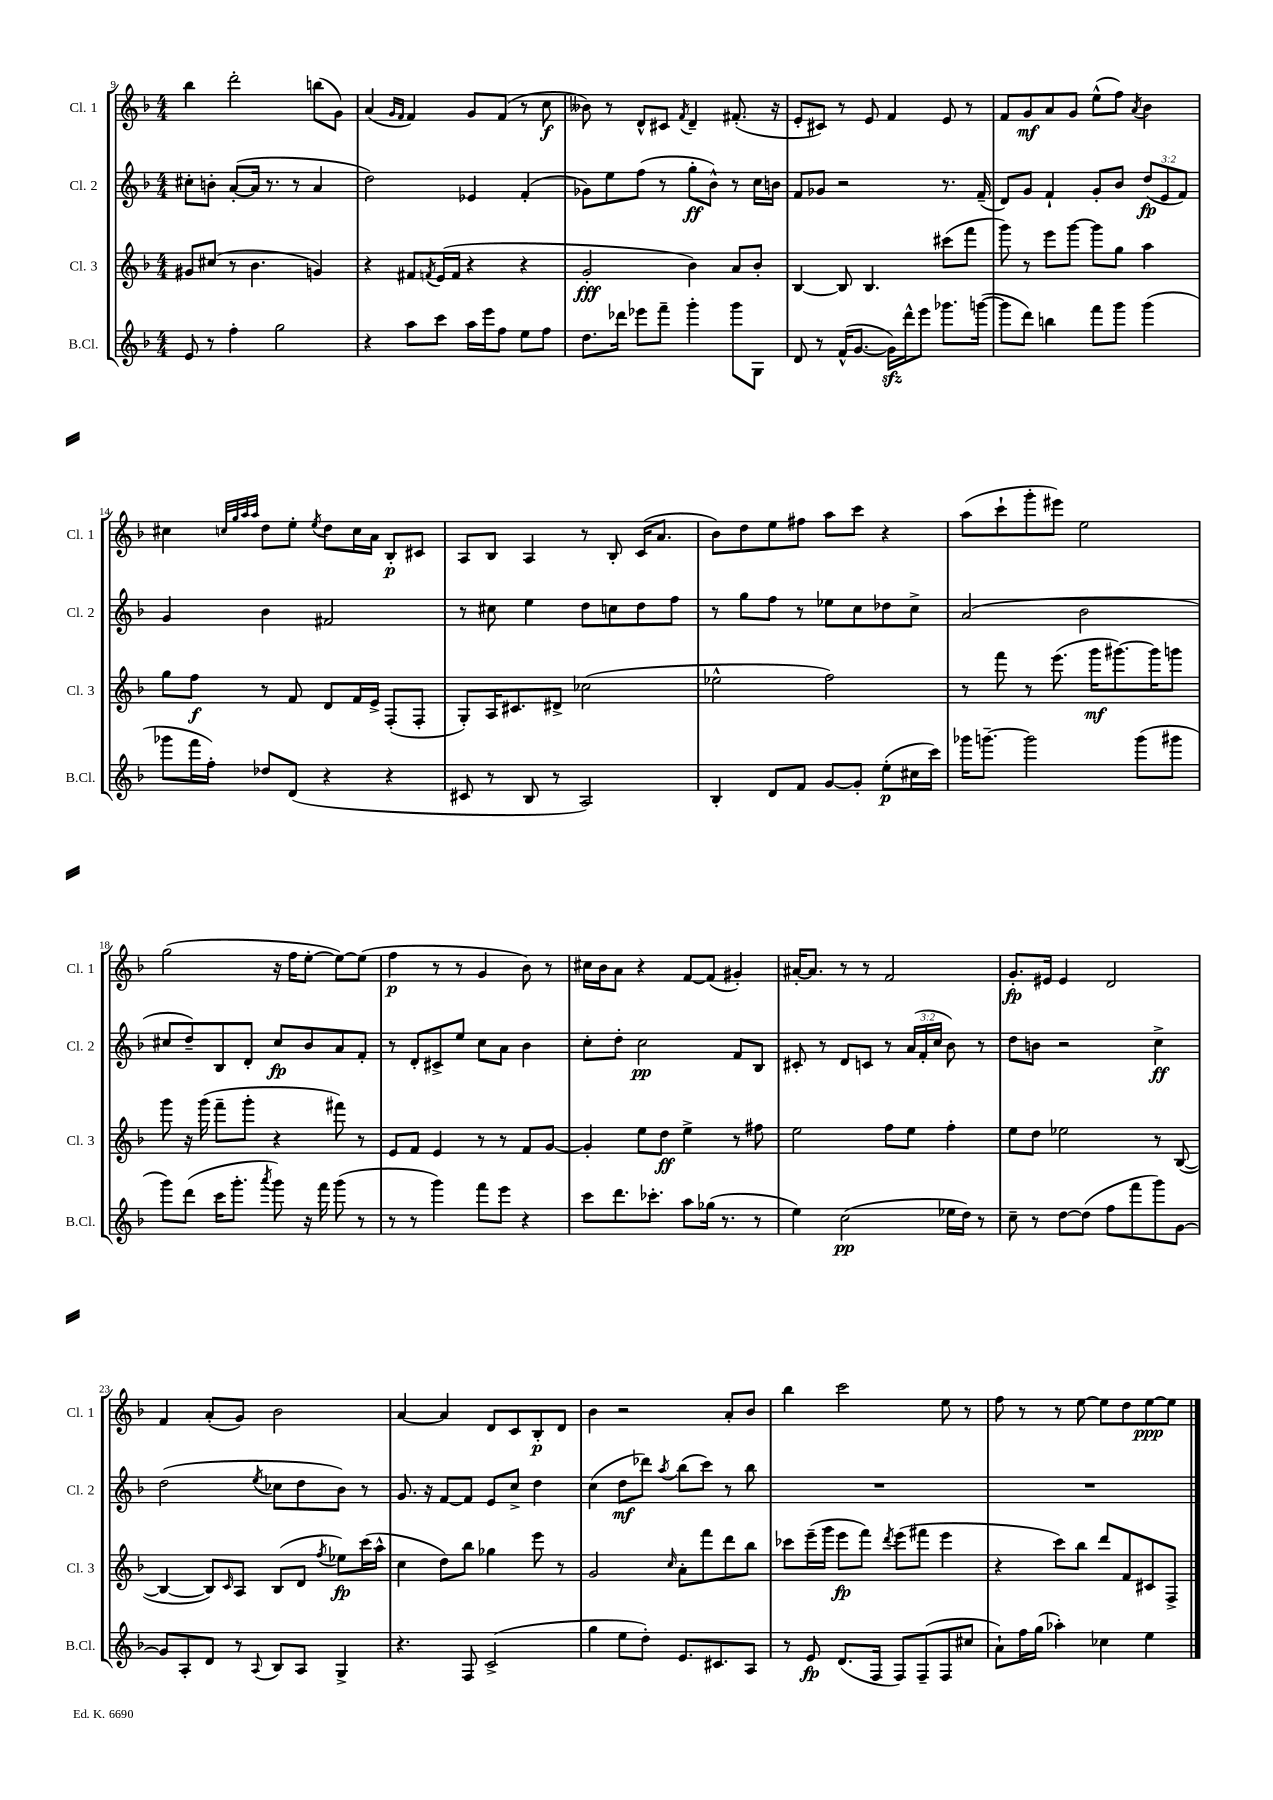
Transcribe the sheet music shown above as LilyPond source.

<<
\new StaffGroup <<
\new Staff = "s0" \with { instrumentName = "Cl. 1" shortInstrumentName = "Cl. 1" } {
    \clef treble \key f \major \numericTimeSignature \time 4/4
    bes''4 d'''2-. b''8( g'8) |
    a'4( \grace { g'16 f'16 } f'4) g'8 f'8( r8 c''8\f |
    beses'8) r8 d'8-^ cis'8 \acciaccatura { f'8 } d'4-- fis'8.-.( r16 |
    e'8-. cis'8) r8 e'8 f'4 e'8 r8 |
    f'8 g'8\mf a'8 g'8 e''8-^( f''8) \acciaccatura { a'8 } bes'4 |
    cis''4 \grace { c''32 g''32 a''32 a''32 } d''8 e''8-. \acciaccatura { e''8 } d''8 c''16 a'16 bes8-.\p cis'8 |
    a8 bes8 a4 r8 bes8-. c'16( a'8. |
    bes'8) d''8 e''8 fis''8 a''8 c'''8 r4 |
    a''8( c'''8-! g'''8-. eis'''8) e''2 |
    g''2( r16 f''16 e''8~-. e''8~) e''8( |
    f''4\p r8 r8 g'4 bes'8) r8 |
    cis''16 bes'16 a'8 r4 f'8~ f'8( gis'4-.) |
    ais'16~-. ais'8. r8 r8 f'2 |
    g'8.-.\fp eis'16 eis'4 d'2 |
    f'4 a'8-.( g'8) bes'2 |
    a'4~ a'4 d'8 c'8 bes8-.\p d'8 |
    bes'4 r2 a'8-. bes'8 |
    bes''4 c'''2 e''8 r8 |
    f''8 r8 r8 e''8~ e''8 d''8 e''8~\ppp e''8 \bar "|." |
}
\new Staff = "s1" \with { instrumentName = "Cl. 2" shortInstrumentName = "Cl. 2" } {
    \clef treble \key f \major \numericTimeSignature \time 4/4 \override Staff.TupletNumber.text = #tuplet-number::calc-fraction-text
    cis''8-. b'8-. a'8~-.( a'16 r8. r8 a'4 |
    d''2) ees'4 f'4-.( |
    ges'8) e''8 f''8( r8 g''8-.\ff bes'8-^) r8 c''16 b'16 |
    f'8 ges'8 r2 r8. f'16--( |
    d'8) g'8 f'4-! g'8-. bes'8 \tuplet 3/2 { d''8\fp( e'8 f'8) } |
    g'4 bes'4 fis'2 |
    r8 cis''8 e''4 d''8 c''8 d''8 f''8 |
    r8 g''8 f''8 r8 ees''8 c''8 des''8 c''8-> |
    a'2( bes'2 |
    cis''8 d''8--) bes8 d'8-. cis''8\fp bes'8 a'8 f'8-. |
    r8 d'8-. cis'8-> e''8 c''8 a'8 bes'4 |
    c''8-. d''8-. c''2\pp f'8 bes8 |
    cis'8-. r8 d'8 c'8 r8 \tuplet 3/2 { a'16( f'16-. c''16 } bes'8) r8 |
    d''8 b'8 r2 c''4->\ff |
    d''2( \acciaccatura { e''8 } ces''8 d''8 bes'8) r8 |
    g'8. r16 f'8~ f'8 e'8 c''8-> d''4 |
    c''4( d''8\mf des'''8) \acciaccatura { a''8 } bes''8( c'''8) r8 bes''8 |
    R1 |
    R1 \bar "|." |
}
\new Staff = "s2" \with { instrumentName = "Cl. 3" shortInstrumentName = "Cl. 3" } {
    \clef treble \key f \major \numericTimeSignature \time 4/4
    gis'8 cis''8( r8 bes'4. g'4) |
    r4 fis'8 \acciaccatura { f'8 } e'16( f'16 r4 r4 |
    g'2-.\fff bes'4) a'8 bes'8-. |
    bes4~ bes8 bes4. cis'''8( f'''8 |
    g'''8) r8 e'''8 g'''8~ g'''8 g''8 a''4 |
    g''8 f''8\f r8 f'8 d'8 f'16 e'16-> f8-.( f8-. |
    g8-.) a16 cis'8. dis'8-> ces''2( |
    ees''2-^ f''2) |
    r8 f'''8 r8 e'''8.( g'''16\mf gis'''8.~) gis'''16 g'''8 |
    g'''8 r16 g'''16( f'''8-- g'''8-. r4 fis'''8) r8 |
    e'8 f'8 e'4 r8 r8 f'8 g'8~ |
    g'4-. e''8 d''8\ff e''4-> r8 fis''8 |
    e''2 f''8 e''8 f''4-. |
    e''8 d''8 ees''2 r8 bes8~( |
    bes4~ bes8) \grace { c'16 } a8 bes8( d'8 \acciaccatura { f''8 } ees''8\fp) c'''16( a''16-^ |
    c''4 d''8) bes''8 ges''4 e'''8 r8 |
    g'2 \grace { c''16 } a'8-. f'''8 d'''8 bes''8 |
    ces'''8 e'''16--( g'''16 e'''8\fp f'''8) \acciaccatura { d'''8 } e'''8( fis'''8 e'''4 |
    r4 c'''8) bes''8 d'''8 f'8 cis'8 f8-> \bar "|." |
}
\new Staff = "s3" \with { instrumentName = "B.Cl." shortInstrumentName = "B.Cl." } {
    \clef treble \key f \major \numericTimeSignature \time 4/4
    e'8 r8 f''4-. g''2 |
    r4 a''8 c'''8 a''16 e'''16 f''8 e''8 f''8 |
    d''8. des'''16 ees'''8 f'''8-- g'''4-. g'''8 g8 |
    d'8 r8 f'16-^( g'8.~ g'16\sfz) d'''16-^ e'''8 ges'''8. g'''16~( |
    g'''8 d'''8) b''4 f'''8 g'''8 g'''4( |
    ges'''8 f'''16 f''16-.) des''8 d'8( r4 r4 |
    cis'8 r8 bes8 r8 a2) |
    bes4-. d'8 f'8 g'8~ g'8-. e''8-.\p( cis''16 c'''16) |
    ges'''16 g'''8.~-- g'''2 g'''8( gis'''8 |
    g'''8) d'''8( c'''16 g'''8.-. \acciaccatura { a'''8 } g'''8) r16 f'''16 g'''8( r8 |
    r8 r8 g'''4) f'''8 e'''8 r4 |
    c'''8 d'''8. ces'''8.-. a''8 ges''16( r8. r8 |
    e''4) c''2\pp( ees''16 d''16) r8 |
    c''8-- r8 d''8~ d''8( f''8 f'''8 g'''8) g'8~ |
    g'8 a8-. d'8 r8 \appoggiatura { a8 } bes8 a8 g4-> |
    r4. f8 c'2->( |
    g''4 e''8 d''8-.) e'8. cis'8. a8 |
    r8 e'8\fp d'8.( f16 f8) f8--( f8 cis''8 |
    a'8-!) f''16 g''16( aes''4-.) ces''4 e''4 \bar "|." |
}
>>
>>
\layout { \context { \Score currentBarNumber = #9 } }
